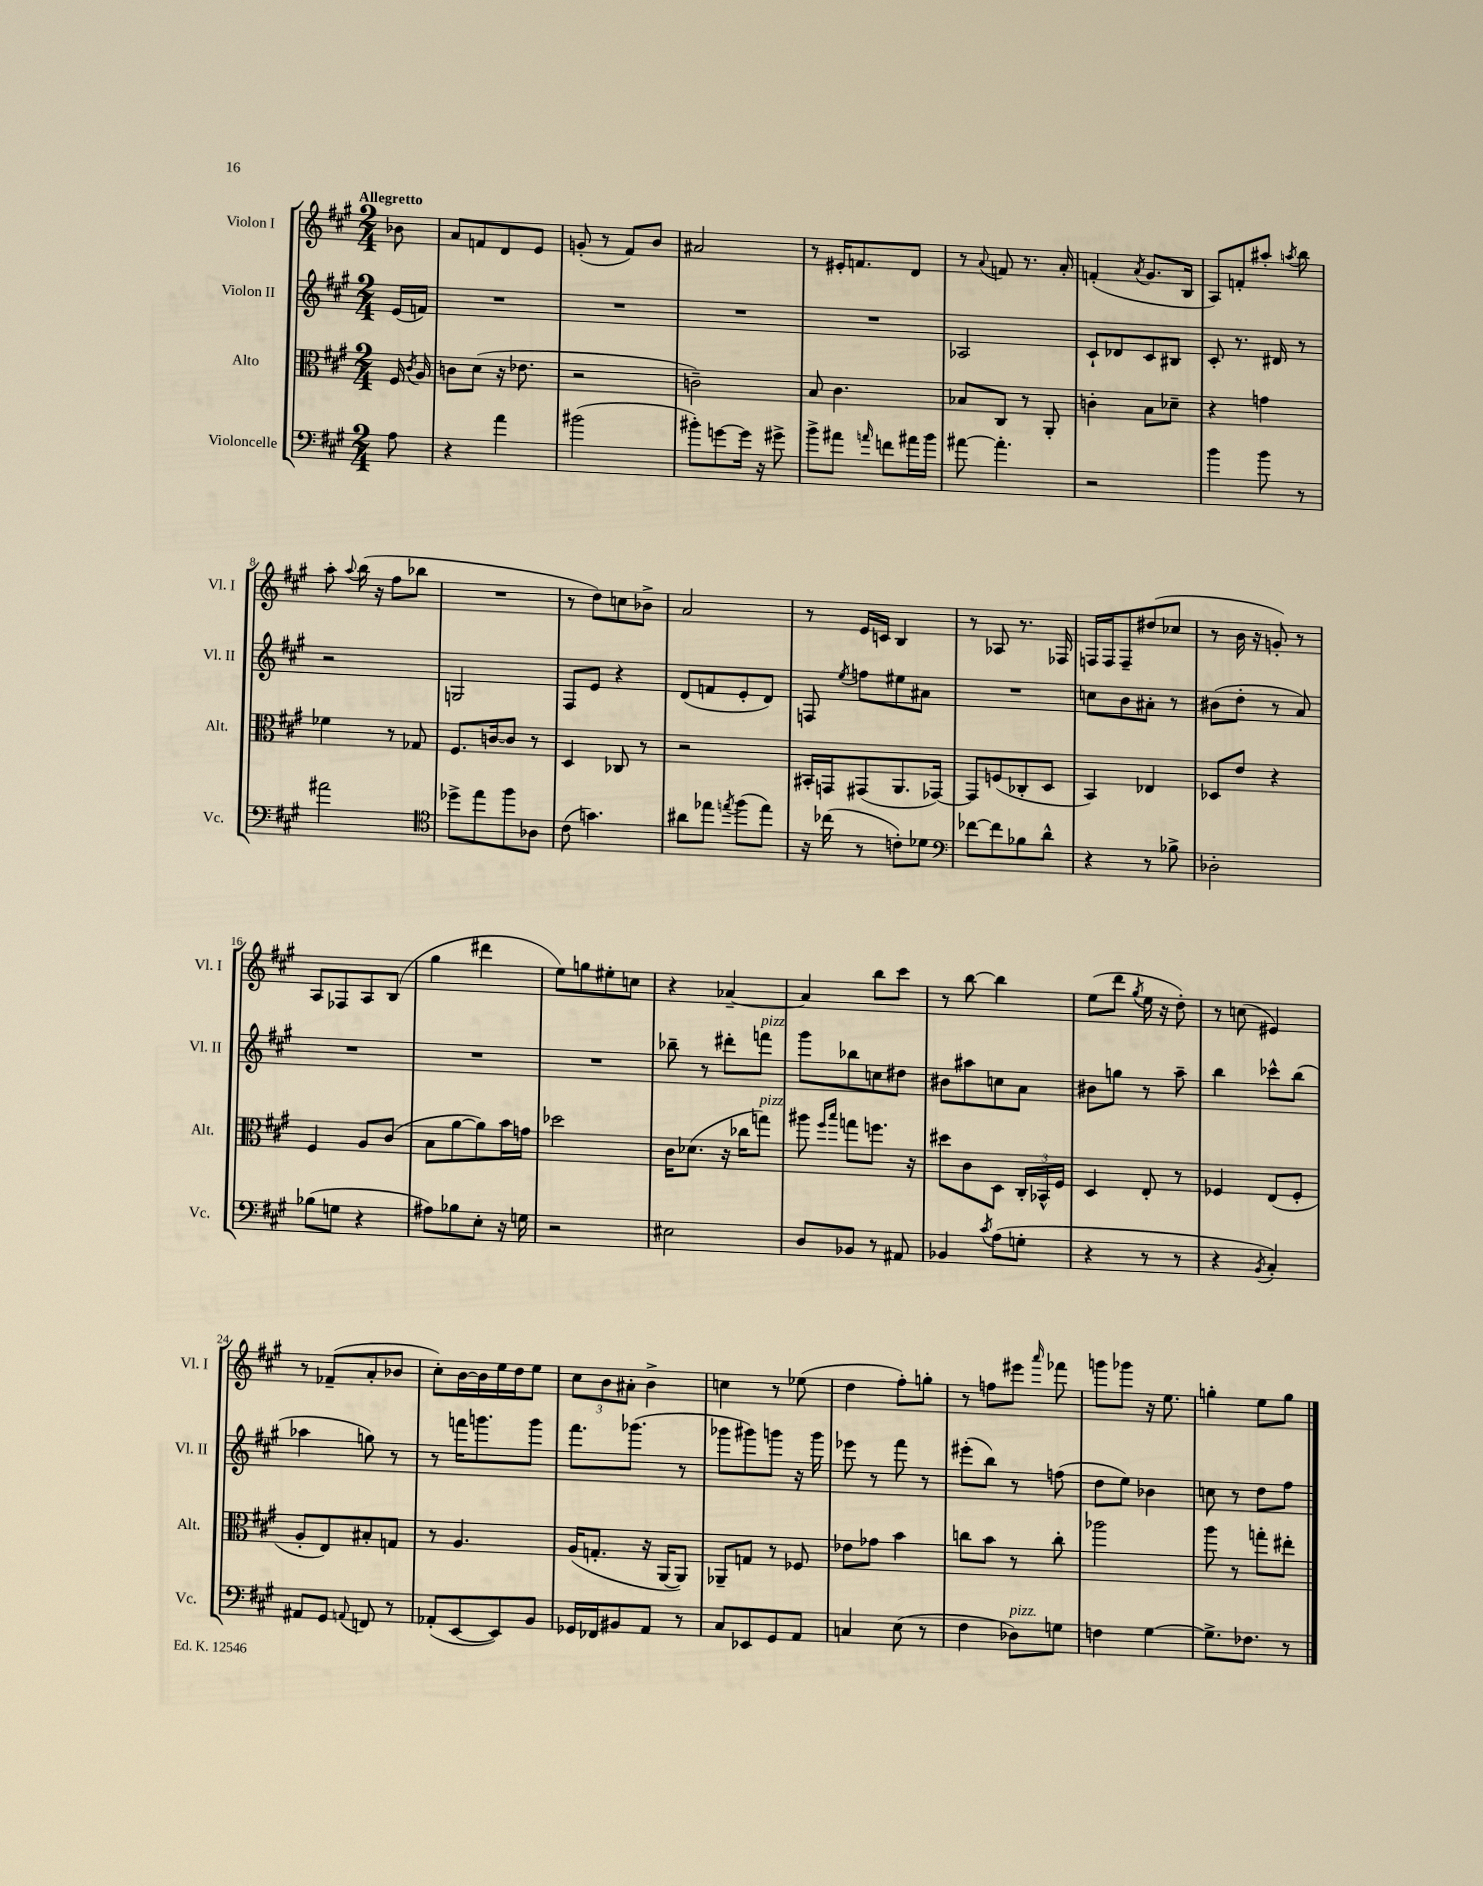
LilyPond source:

<<
\new StaffGroup <<
\new Staff = "s0" \with { instrumentName = "Violon I" shortInstrumentName = "Vl. I" } {
    \clef treble \key a \major \numericTimeSignature \time 2/4 \partial 8 \tempo "Allegretto"
    \autoBeamOff bes'8 |
    a'8[ f'8 d'8 e'8] |
    g'8-.( r8 fis'8[) b'8] |
    ais'2 |
    r8 eis'16[-. f'8. d'8] |
    r8 \appoggiatura { a'8 } f'8 r8. a'16-. |
    f'4-.( \acciaccatura { a'8 } gis'8.[ b16] |
    a8[) f'8-. ais''8]-. \acciaccatura { a''8 } b''8 |
    a''8-. \appoggiatura { a''8 } b''16( r16 fis''8[ bes''8] |
    R2 |
    r8 d''8[) c''8 bes'8]-> |
    a'2 |
    r8 e'16[ c'16] b4 |
    r8 aes8 r8. fes16 |
    f16[ f16 f8-- dis''8( ces''8] |
    r8 b'16 r16 g'8-.) r8 |
    a8[ fes8 a8 b8]( |
    gis''4 dis'''4 |
    e''8[) g''8 eis''8-. c''8] |
    r4 aes'4~-- |
    aes'4 b''8[ cis'''8] |
    r8 b''8~ b''4 |
    e''8[( d'''8] \acciaccatura { gis''8 } e''16 r16 d''8-.) |
    r8 c''8( eis'4) |
    r8 fes'8[--( a'8-. bes'8] |
    cis''8[-.) b'16~ b'16 e''16 d''16 e''8] |
    \tuplet 3/2 { cis''8[ b'8 ais'8]-. } b'4-> |
    c''4 r8 ees''8( |
    d''4 fis''8[-.) g''8]-. |
    r8 f''8[ eis'''8] \grace { a'''16 } fes'''8 |
    g'''8[ ges'''8] r16 e''8. |
    g''4-. e''8[ g''8] \bar "|." |
}
\new Staff = "s1" \with { instrumentName = "Violon II" shortInstrumentName = "Vl. II" } {
    \clef treble \key a \major \numericTimeSignature \time 2/4 \partial 8
    \autoBeamOff e'16[( f'16]) |
    R2 |
    R2 |
    R2 |
    R2 |
    aes2 |
    cis'8[-! des'8 cis'8 bis8] |
    cis'8-. r8. dis'16 r8 |
    r2 |
    g2 |
    fis8[ e'8] r4 |
    d'8[( f'8 e'8-. d'8]) |
    f8 \acciaccatura { e''8 } f''8[ eis''8 ais'8] |
    R2 |
    c''8[ b'8 ais'8]-. r8 |
    bis'8[( d''8]-. r8 a'8) |
    R2 |
    R2 |
    R2 |
    bes''8-- r8 dis'''8[-. f'''8]^\markup { \italic "pizz." } |
    gis'''8[ bes''8 c''8 dis''8] |
    bis'8[ ais''8 c''8 a'8] |
    bis'8[ g''8] r8 a''8-- |
    b''4 ces'''8[-^ b''8]( |
    aes''4 g''8) r8 |
    r8 f'''16[ g'''8. g'''8] |
    fis'''8.[ ges'''8.]( r8 |
    ges'''8[ gis'''8) g'''8] r16 g'''16 |
    ees'''8 r8 fis'''8 r8 |
    eis'''8[-.( b''8]) r8 f''8( |
    d''8[ e''8]) bes'4 |
    c''8 r8 d''8[ fis''8] \bar "|." |
}
\new Staff = "s2" \with { instrumentName = "Alto" shortInstrumentName = "Alt." } {
    \clef alto \key a \major \numericTimeSignature \time 2/4 \partial 8
    \autoBeamOff fis16 \acciaccatura { cis'8 } a16 |
    c'8[ d'8]( r16 ees'8. |
    r2 |
    c'2--) |
    b8 cis'4. |
    bes8[ cis8] r8 a,8-. |
    c'4-. b8[ des'8]-- |
    r4 g'4 |
    fes'4 r8 ges8 |
    fis8.[ c'16~ c'8] r8 |
    d4 ces8 r8 |
    r2 |
    bis,16[-. g,16 gis,8( a,8. ges,16]~) |
    ges,8[ f8( ces8-. d8] |
    b,4) ees4 |
    des8[ e'8] r4 |
    fis4 a8[ cis'8]( |
    b8[ a'8~ a'8) b'16 g'16] |
    des''2 |
    cis'16[ des'8.]( r16 ces''16[ g''8]^\markup { \italic "pizz." }) |
    ais''8 \grace { fis''16[ b''16] } g''8[ f''8.] r16 |
    dis''8[ cis'8 d8] \tuplet 3/2 { cis16[-. bes,16-^ fis16] } |
    d4 e8-. r8 |
    fes4 e8[( fes8]-. |
    a8[-. e8) bis8-. g8] |
    r8 a4. |
    a16[( g8.]-. r16 a,16[~ a,8]) |
    aes,8[-- g8] r8 fes8 |
    ees'8[ ges'8] b'4 |
    c''8[ b'8] r8 c''8-. |
    aes''2 |
    a''8 r8 g''8[-. eis''8]-. \bar "|." |
}
\new Staff = "s3" \with { instrumentName = "Violoncelle" shortInstrumentName = "Vc." } {
    \clef bass \key a \major \numericTimeSignature \time 2/4 \partial 8
    \autoBeamOff a8 |
    r4 a'4 |
    bis'2( |
    bis'8[-.) g'8~ g'16] r16 gis'8-> |
    b'8[-> ais'8] \grace { a'16 } f'8[ ais'16 b'16] |
    ais'8~ ais'4.-. |
    r2 |
    b'4 b'8 r8 |
    ais'2 |
    \clef tenor des''8[-> e''8 fis''8 aes8] |
    cis'8( g'4.) |
    ais'8[ ees''8] \acciaccatura { e''8 } fis''8[( e''8]) |
    r16 ces''16( r8 c'8[-.) des'8] |
    \clef bass fes'8[~ fes'8 bes8 d'8]-^ |
    r4 r8 bes8-> |
    des2-. |
    bes8[( g8] r4 |
    ais8[) bes8 e8]-. r16 g16 |
    r2 |
    eis2 |
    d8[ bes,8] r8 ais,8 |
    bes,4 \acciaccatura { cis'8 } a8[( g8]-. |
    r4 r8 r8 |
    r4 \acciaccatura { b,8 } cis4-.) |
    ais,8[ gis,8] \appoggiatura { a,8 } f,8 r8 |
    aes,8[-.( e,8~ e,8) b,8] |
    ges,16[ fes,16 bis,8 a,8] r8 |
    cis8[ ees,8 gis,8 a,8] |
    c4 e8( r8 |
    fis4 des8[^\markup { \italic "pizz." }) g8] |
    f4 gis4~ |
    gis8.[-> fes8.] r8 \bar "|." |
}
>>
>>
